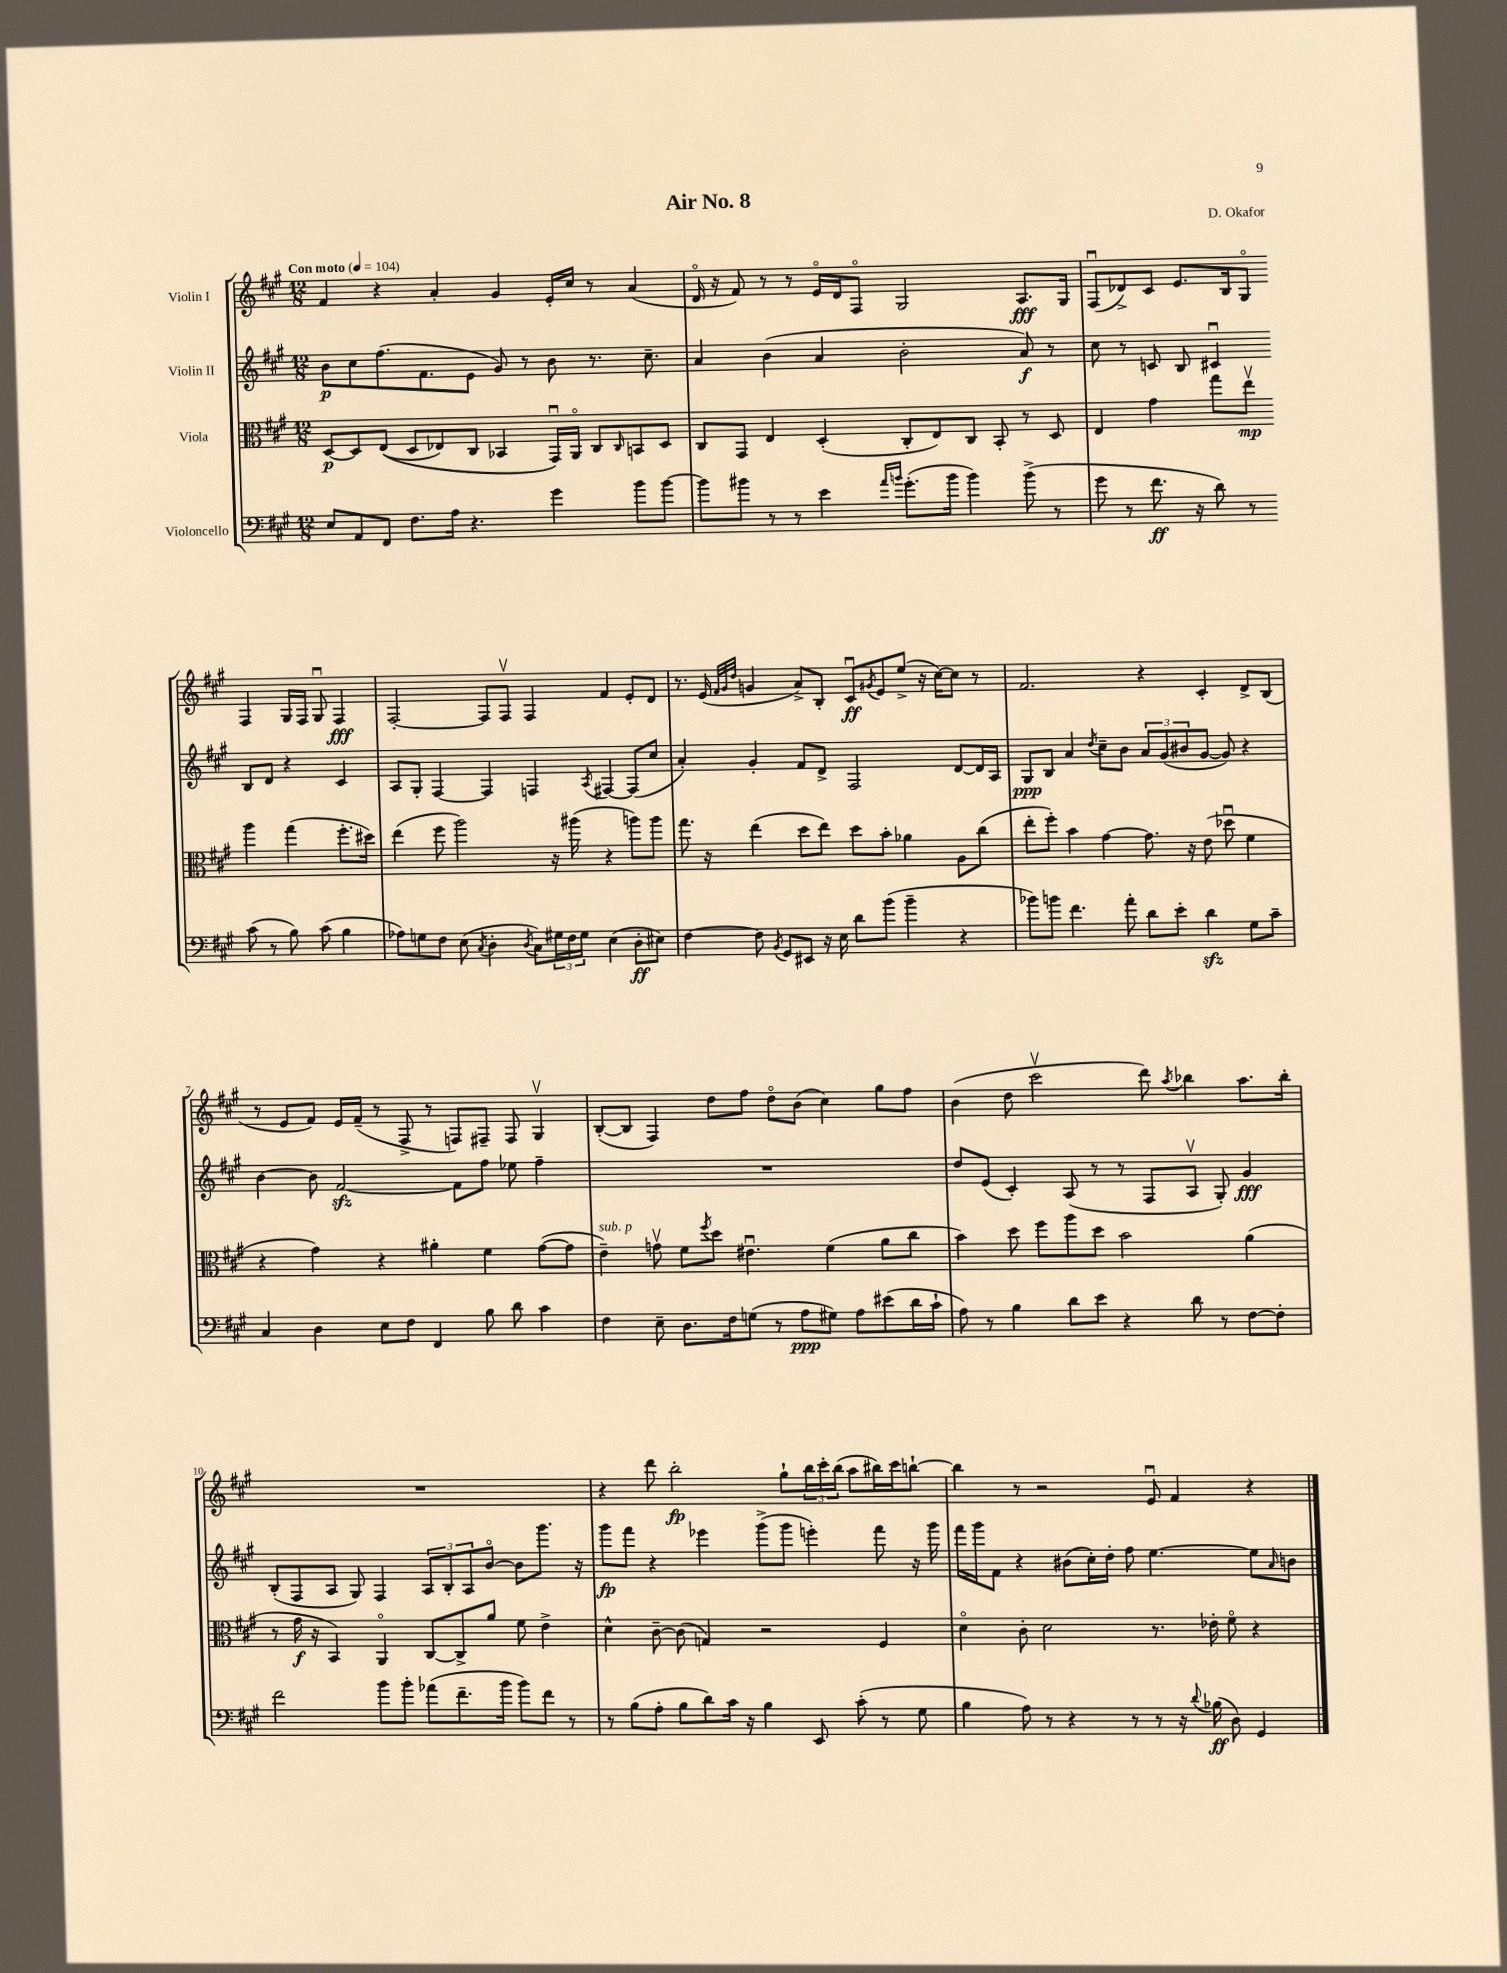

**kern	**dynam	**kern	**dynam	**kern	**dynam	**kern	**dynam
*part4	*part4	*part3	*part3	*part2	*part2	*part1	*part1
*staff4	*staff4	*staff3	*staff3	*staff2	*staff2	*staff1	*staff1
*I"Violoncello	*	*I"Viola	*	*I"Violin II	*	*I"Violin I	*
*clefF4	*	*clefC3	*	*clefG2	*	*clefG2	*
*k[f#c#g#]	*	*k[f#c#g#]	*	*k[f#c#g#]	*	*k[f#c#g#]	*
*M12/8	*	*M12/8	*	*M12/8	*	*M12/8	*
*MM104	*	*MM104	*	*MM104	*	*MM104	*
=1	=1	=1	=1	=1	=1	=1	=1
!	!	!	!	!	!	!LO:TX:a:B:t=Con moto	!
8E/L	.	[8D/L	p	8b\L	p	4f#/	.
8AA/	.	8D/]	.	8cc#\	.	.	.
8FF#/J	.	((8E/J	.	(8.ff#\	.	4r	.
8.F#\L	.	8D/L	.	.	.	.	.
.	.	.	.	8.f#\	.	.	.
.	.	8E-X/)	.	.	.	4a'/	.
16A\Jk	.	.	.	.	.	.	.
4.r	.	8C#/J	.	8e\J	.	.	.
.	.	4BB-X/	.	8g#/)	.	4g#/	.
.	.	.	.	8r	.	.	.
4g#\	.	16GG#u/LL)	.	8b\	.	16e'/LL	.
.	.	16AA/JJ	.	.	.	16cc#/JJ	.
.	.	8C#/L	.	8.r	.	8r	.
.	.	16qqC#/	.	.	.	.	.
8b\L	.	8BBn/	.	.	.	(4a/	.
.	.	.	.	8.cc#~\	.	.	.
[8b\J	.	8D/J	.	.	.	.	.
=2	=2	=2	=2	=2	=2	=2	=2
8b\L]	.	8C#/L	.	4a/	.	16d/	.
.	.	.	.	.	.	16r	.
8b#X\J	.	8GG#/J	.	.	.	8f#/)	.
8r	.	4E/	.	(4b\	.	8r	.
8r	.	.	.	.	.	8r	.
4e\	.	(4D'/	.	4a/	.	16e/LL	.
.	.	.	.	.	.	16d/J	.
.	.	.	.	.	.	8F#/J	.
16qqa/LL	.	.	.	.	.	.	.
16qqbn/JJ	.	.	.	.	.	.	.
(8.g#'\L	.	8C#'/L	.	2b'\	.	2G#/	.
.	.	8E/)	.	.	.	.	.
16b\Jk	.	.	.	.	.	.	.
4b\)	.	8C#/J	.	.	.	.	.
.	.	8BB'/	.	.	.	.	.
(8b^\	.	8r	.	8a/)	f	8.A/L	fff
8r	.	8D/	.	8r	.	.	.
.	.	.	.	.	.	16G#/Jk	.
=3	=3	=3	=3	=3	=3	=3	=3
8g#\	.	4E/	.	8cc#\	.	(8F#u/L	.
8r	.	.	.	8r	.	8d-X^/)	.
8.f#\	ff	4g#\	.	8cn/	.	8c#/J	.
.	.	.	.	8B/	.	8.e/L	.
16r	.	.	.	.	.	.	.
8d\)	.	8gg#\L	.	4c#Xu/	.	.	.
.	.	.	.	.	.	16B/k	.
8r	.	8eev\J	mp	.	.	8G#/J	.
(8c#\	.	4aa\	.	8B/L	.	4F#/	.
8r	.	.	.	8d/J	.	.	.
8B\)	.	(4gg#\	.	4r	.	16G#/LL	.
.	.	.	.	.	.	16F#/JJ	.
(8c#\	.	.	.	.	.	8G#u/	.
4B\	.	8.ff#'\L	.	4c#/	.	4F#/	fff
.	.	16dd#X\Jk)	.	.	.	.	.
!!LO:LB:g=z
=4	=4	=4	=4	=4	=4	=4	=4
8A-X\L)	.	(4ee\	.	8A/L	.	[2F#'/	.
8Gn\	.	.	.	8G#'/J	.	.	.
8F#\J	.	8ff#\	.	[4F#/	.	.	.
(8E\	.	2aa\)	.	.	.	.	.
8qC#/	.	.	.	.	.	.	.
4D'\	.	.	.	4F#/]	.	8F#/L]	.
.	.	.	.	.	.	8F#v/J	.
8qD/	.	.	.	.	.	.	.
8C#\L)	.	.	.	4Fn/	.	4F#/	.
24G#X\L	.	16r	.	.	.	.	.
24F#\	.	.	.	.	.	.	.
.	.	(16aa#X\	.	.	.	.	.
24G#\JJ	.	.	.	.	.	.	.
.	.	.	.	8qA/	.	.	.
(4E\	.	4r	.	[4F#X/	.	4f#/	.
8D'\L	ff	8aan\L)	.	(8F#/L]	.	8e'/L	.
8E#X\J)	.	8aa\J	.	8cc#/J	.	8d/J	.
=5	=5	=5	=5	=5	=5	=5	=5
[4F#\	.	8.gg#\	.	4a'/)	.	8.r	.
.	.	16r	.	.	.	(16e/	.
.	.	.	.	.	.	32qqf#/LLL	.
.	.	.	.	.	.	32qqg#/	.
.	.	.	.	.	.	32qqdd/JJJ	.
8F#\]	.	(4ee\	.	4g#'/	.	4gn/	.
8qBB/	.	.	.	.	.	.	.
8GG#/L	.	.	.	.	.	.	.
8EE#X/J	.	8dd\L	.	8f#/L	.	8a^/L)	.
16r	.	8ee\J)	.	8d^/J	.	8B'/J	.
16E\	.	.	.	.	.	.	.
8d\L	.	8dd\L	.	2F#/	.	8c#u/L	ff
.	.	.	.	.	.	8qg#X/	.
(8b\J	.	8b'\J	.	.	.	8e/	.
4b~\	.	4a-X\	.	.	.	(8ee^/J	.
.	.	.	.	.	.	16r	.
.	.	.	.	.	.	[16cc#\KL)	.
4r	.	8A\L	.	[8d/L	.	8cc#\J]	.
.	.	(8cc#\J	.	16d/L]	.	8r	.
.	.	.	.	16A/JJ	.	.	.
=6	=6	=6	=6	=6	=6	=6	=6
8b-X\L)	.	8ee'\L	.	8G#/L	ppp	2.f#/	.
8bn\J	.	8ff#'\J)	.	8B/J	.	.	.
4.f#\	.	4b\	.	4a/	.	.	.
.	.	.	.	8qdd/	.	.	.
.	.	[4g#\	.	8cc#~\L	.	.	.
8a'\	.	.	.	8b\J	.	.	.
8d\L	.	8.g#\]	.	12a/L	.	4r	.
.	.	.	.	(12g#/	.	.	.
8e'\J	.	.	.	.	.	.	.
.	.	.	.	12b#X/	.	.	.
.	.	16r	.	.	.	.	.
4dzz\	.	(8e\	.	[8g#/J	.	4c#'/	.
.	.	8dd-Xu\	.	8g#/])	.	.	.
8G#\L	.	4f#\	.	4r	.	8d^/L	.
8c#~\J	.	.	.	.	.	(8B/J	.
!!LO:LB:g=z
=7	=7	=7	=7	=7	=7	=7	=7
4C#/	.	4r	.	[4b\	.	8r	.
.	.	.	.	.	.	8e/L	.
4D\	.	4g#\)	.	8b\]	.	8f#/J)	.
.	.	.	.	[2f#zz/	.	16e/LL	.
.	.	.	.	.	.	(16f#~/JJ	.
8E\L	.	4r	.	.	.	8r	.
8F#\J	.	.	.	.	.	8F#^/	.
4FF#/	.	4a#X'\	.	.	.	8r	.
.	.	.	.	8f#\L]	.	8Fn/L)	.
8B\	.	4f#\	.	8ff#\J	.	8F#X~/J	.
8d\	.	.	.	8ee-X\	.	8F#/	.
4c#\	.	([8g#\L	.	4ff#~\	.	4G#v/	.
.	.	8g#\J]	.	.	.	.	.
=8	=8	=8	=8	=8	=8	=8	=8
!	!	!LO:TX:a:i:t=sub. p	!	!	!	!	!
4F#\	.	4e~\)	.	1.r	.	([8B'/L	.
.	.	.	.	.	.	8B/J]	.
8E~\	.	8gnv\	.	.	.	4F#/)	.
8.D\L	.	8f#\L	.	.	.	.	.
.	.	8qff#/	.	.	.	.	.
.	.	8dd\J	.	.	.	8dd\L	.
16F#\k	.	.	.	.	.	.	.
(8Gn\J	.	4.e#Xu\	.	.	.	8ff#\J	.
8r	.	.	.	.	.	8dd\L	.
8A\L	ppp	.	.	.	.	(8b\J	.
8G#X\J)	.	(4f#\	.	.	.	4cc#\)	.
8A\L	.	.	.	.	.	.	.
(8e#X\	.	8a\L	.	.	.	8gg#\L	.
16d\L	.	8cc#\J	.	.	.	8ff#\J	.
16c#`\JJ	.	.	.	.	.	.	.
=9	=9	=9	=9	=9	=9	=9	=9
8A\)	.	4b\)	.	8dd/L	.	(4b\	.
8r	.	.	.	(8e/J	.	.	.
4B\	.	8dd\	.	4c#'/)	.	8dd\	.
.	.	8ff#\L	.	.	.	2ccc#v\	.
8d\L	.	8aa\	.	(8A/	.	.	.
8e\J	.	8dd\J	.	8r	.	.	.
4r	.	2b\	.	8r	.	.	.
.	.	.	.	8F#/L	.	8ddd\)	.
.	.	.	.	.	.	8qaa/	.
8d\	.	.	.	8Av/J	.	4bb-X\	.
8r	.	.	.	8G#'/)	.	.	.
[8F#\L	.	(4a\	.	4g#/	fff	8.aa\L	.
8F#'\J]	.	.	.	.	.	.	.
.	.	.	.	.	.	16bb-'\Jk	.
!!LO:LB:g=z
=10	=10	=10	=10	=10	=10	=10	=10
2f#\	.	8r	.	(8B'/L	.	1.r	.
.	.	16g#\	f	8F#/	.	.	.
.	.	16r	.	.	.	.	.
.	.	4BB/)	.	8A/J	.	.	.
.	.	.	.	8G#/)	.	.	.
8b\L	.	4AA/	.	4F#/	.	.	.
8b'\J	.	.	.	.	.	.	.
(8a-X\L	.	[8C#/L	.	12A/L	.	.	.
.	.	.	.	12B'/	.	.	.
8.f#~\	.	8C#^/]	.	.	.	.	.
.	.	.	.	12A/	.	.	.
.	.	8a/J	.	[8b/J	.	.	.
16b\Jk	.	.	.	.	.	.	.
8b\L)	.	8f#\	.	8b\L]	.	.	.
8f#\J	.	4e^\	.	8.ggg#\J	.	.	.
8r	.	.	.	.	.	.	.
.	.	.	.	16r	.	.	.
=11	=11	=11	=11	=11	=11	=11	=11
8r	.	4d^^\	.	8ggg#\L	fp	4r	.
(8B\L	.	.	.	8fff#\J	.	.	.
8A'\J	.	[8c#~\	.	4r	.	8ddd\	.
8B\L	.	(8c#\]	.	.	.	2bb'\	fp
8d\)	.	4Gn/)	.	4eee-X\	.	.	.
16c#\Jk	.	.	.	.	.	.	.
16r	.	.	.	.	.	.	.
4B\	.	2r	.	(8ggg#^\L	.	.	.
.	.	.	.	8ggg#\J	.	8gg#`\L	.
8EE/	.	.	.	4eeen'\)	.	24bb\L	.
.	.	.	.	.	.	24ccc#'\	.
.	.	.	.	.	.	(24bb\JJ	.
(8c#'\	.	.	.	.	.	8aa\L	.
8r	.	4F#/	.	8fff#\	.	16bb#X\L)	.
.	.	.	.	.	.	16ccc#\J	.
8G#\	.	.	.	16r	.	[8bbn`\J	.
.	.	.	.	16ggg#\	.	.	.
=12	=12	=12	=12	=12	=12	=12	=12
4B\	.	4d\	.	16fff#\LL	.	4bb\]	.
.	.	.	.	16ggg#\J	.	.	.
.	.	.	.	8f#\J	.	.	.
8A\)	.	8c#'\	.	4r	.	8r	.
8r	.	2d\	.	.	.	2r	.
4r	.	.	.	(8b#X\L	.	.	.
.	.	.	.	16cc#'\L)	.	.	.
.	.	.	.	16dd'\JJ	.	.	.
8r	.	.	.	8ff#\	.	.	.
8r	.	8.r	.	[4.ee\	.	8eu/	.
16r	.	.	.	.	.	4f#/	.
8qqd/	.	.	.	.	.	.	.
(16B-X\	ff	16e-X'\	.	.	.	.	.
8D\)	.	8f#\	.	.	.	.	.
4GG#/	.	4r	.	8ee\L]	.	4r	.
.	.	.	.	16qqa/	.	.	.
.	.	.	.	8bn\J	.	.	.
==	==	==	==	==	==	==	==
*-	*-	*-	*-	*-	*-	*-	*-
